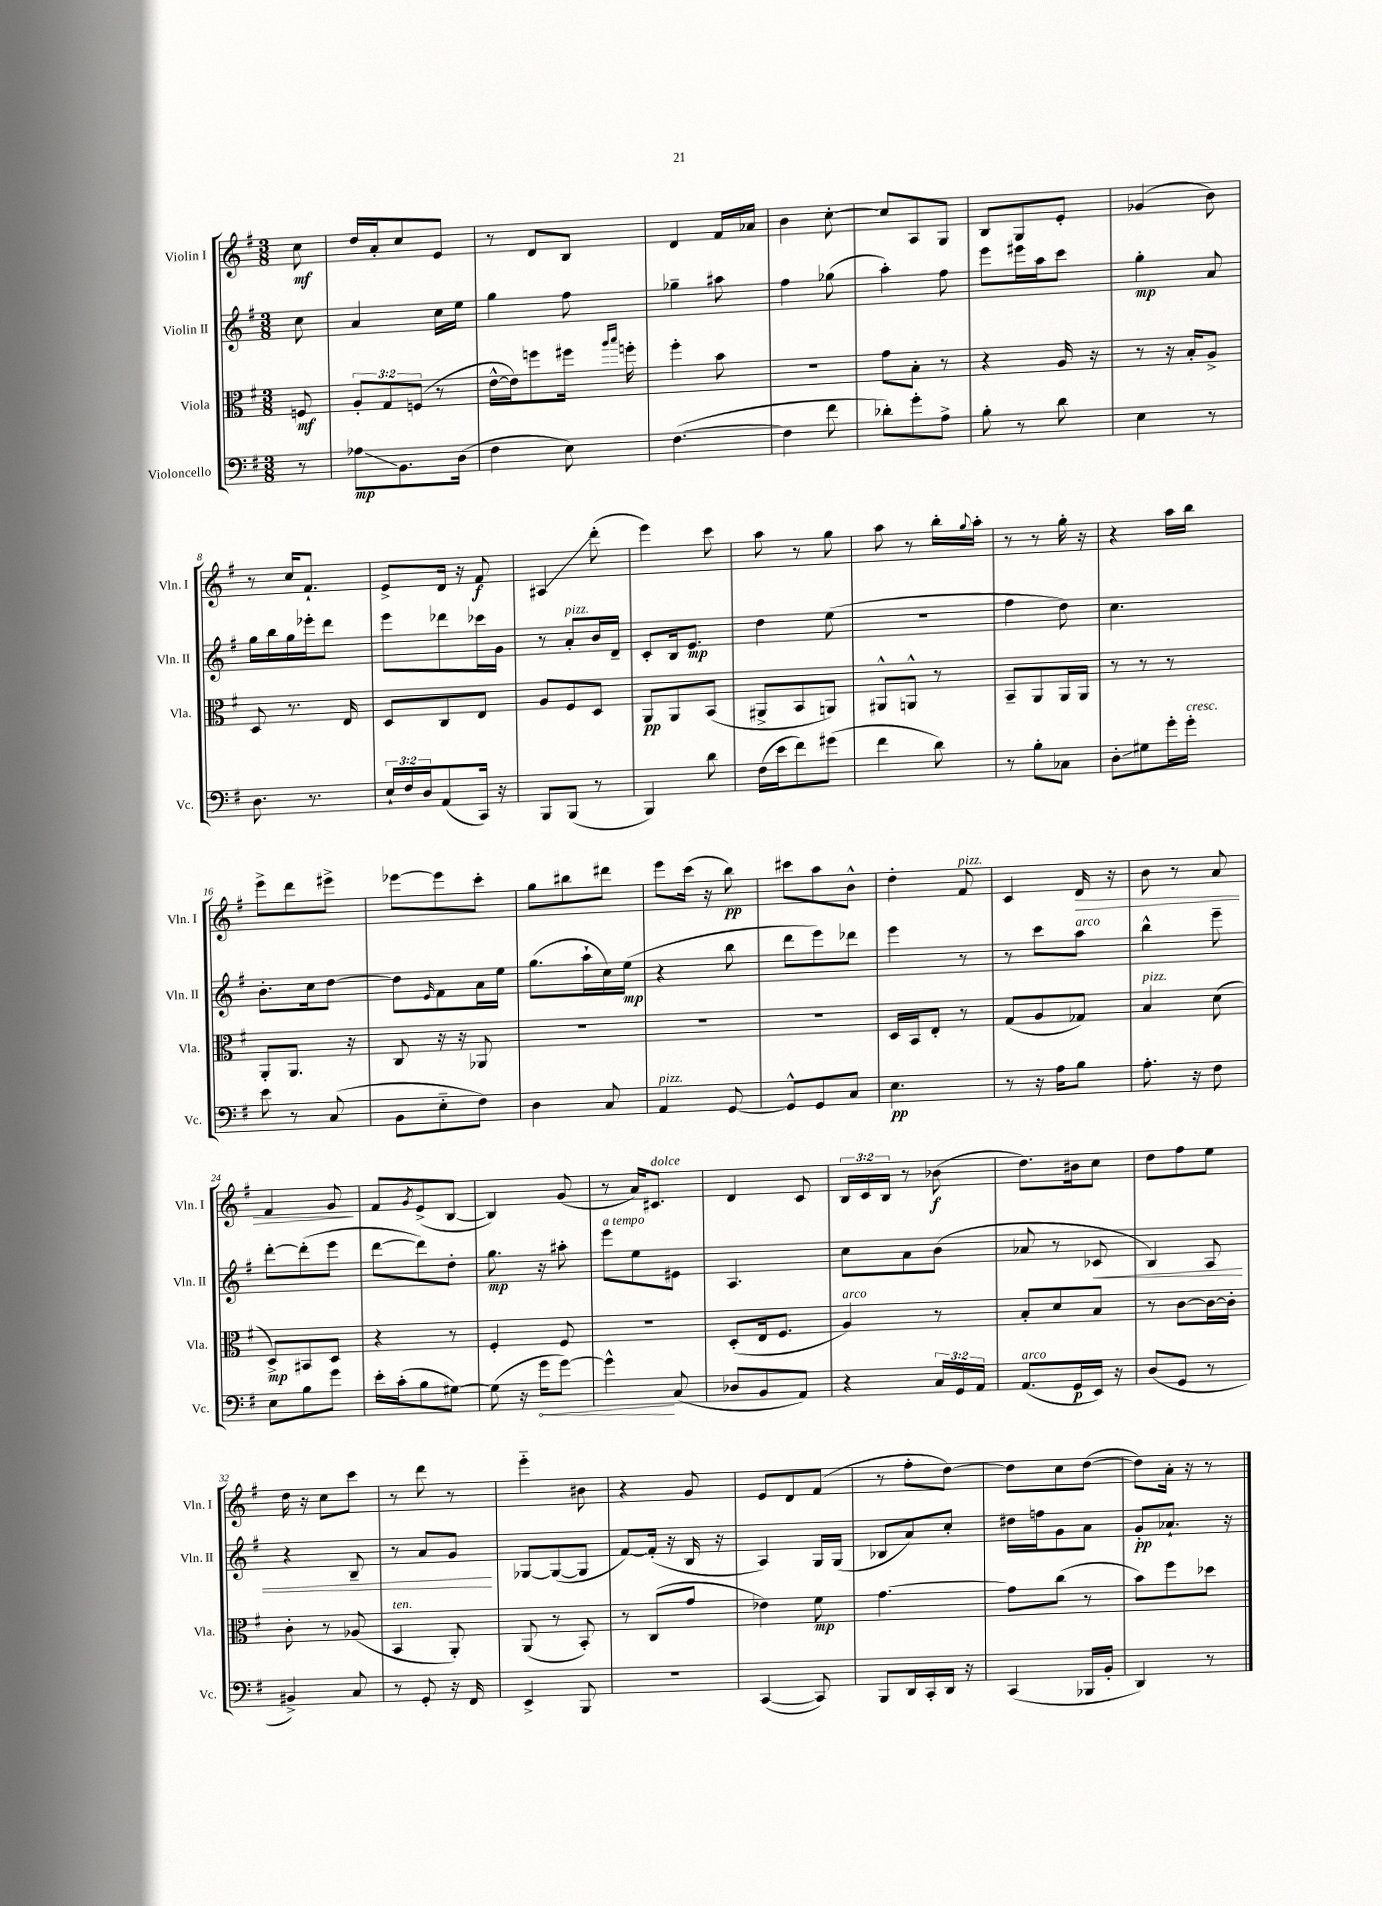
<<
\new StaffGroup <<
\new Staff = "s0" \with { instrumentName = "Violin I" shortInstrumentName = "Vln. I" } {
    \clef treble \key g \major \numericTimeSignature \time 3/8 \override Staff.TupletNumber.text = #tuplet-number::calc-fraction-text \partial 8
    c''8\mf |
    d''16 a'16-. c''8 e'8 |
    r8 d'8 b8 |
    d'4 fis'16 aes'16 |
    b'4 c''8~-. |
    c''8 a8 g8 |
    b8 g8 e'8-. |
    ges'4( b'8) |
    r8 c''16 fis'8.-! |
    e'8-> d'16 r16 fis'8\f |
    ais4\glissando d'''8-.( |
    e'''4) c'''8 |
    a''8 r8 g''8 |
    a''8 r8 b''16-. \appoggiatura { g''8 } a''16-. |
    r8 r8 g''16-. r16 |
    r4 a''16 b''16 |
    e'''8-> d'''8 eis'''8-> |
    ees'''8~ ees'''8 c'''8-. |
    g''8 bis''8 dis'''8 |
    e'''8 c'''16( r16 b''8\pp) |
    cis'''8 a''8 b'8-^ |
    d''4-. fis'8^\markup { \italic "pizz." } |
    c'4 d'16\> r16 |
    b'8 r8 a'8 |
    fis'4 g'8\! |
    fis'8 \acciaccatura { g'8 } e'8->( b8~ |
    b4) g'8( |
    r8 a'16) cis'8.^\markup { \italic "dolce" } |
    d'4 c'8 |
    \tuplet 3/2 { b16 c'16 b16 } r8 bes'8\f( |
    d''8.) bis'16 c''8 |
    d''8 fis''8 e''8 |
    d''16 r16 c''8 c'''8 |
    r8 d'''8 r8 |
    e'''4-_ bis'8 |
    r4 g'8 |
    e'8 d'8 fis'8( |
    r8 fis''8-. d''8~) |
    d''8 c''8 d''8~( |
    d''8) a'16-. r16 r8 \bar "|." |
}
\new Staff = "s1" \with { instrumentName = "Violin II" shortInstrumentName = "Vln. II" } {
    \clef treble \key g \major \numericTimeSignature \time 3/8 \partial 8
    c''8 |
    a'4 c''16 e''16 |
    g''4 fis''8 |
    ges''4-- ais''8 |
    fis''4 ges''8( |
    a''4-.) fis''8 |
    e'''8 eis'''16 a''16 c'''8 |
    g''4-.\mp a'8 |
    g''16 b''16 g''16 ees'''16-. d'''8 |
    e'''8 des'''8 ces'''16 g'16 |
    r8 a'8-.^\markup { \italic "pizz." } b'16 d'16-- |
    c'8-. b16 e'8.\mp |
    d''4 e''8( |
    R4. |
    fis''4 d''8) |
    c''4. |
    b'8.-. c''16 d''8~ |
    d''8 \grace { e'16 } fis'8 a'16 e''16 |
    g''8.( a''16-! c''16) e''16\mp( |
    r4 b''8 |
    d'''8 e'''8) des'''8 |
    e'''4 r8 |
    r8 c'''8 a''8^\markup { \italic "arco" } |
    b''4-^ e'''8-- |
    d'''8~-. d'''8-.( e'''8 |
    d'''8~ d'''8) d''8-. |
    g''8.\mp r16 ais''8-. |
    e'''8^\markup { \italic "a tempo" } e''8 eis'8 |
    a4. |
    c''8 a'8 b'8( |
    aes'8 r8 ces'8\< |
    b4) a8 |
    r4 b8-- |
    r8 a'8 g'8\! |
    ges8~ ges8~( ges8 |
    fis'8~) fis'16-.( r16 b16 r16 |
    a4) g16 g16( |
    bes8 a'8) c''8-. |
    dis''16 f''16 g'8 a'8 |
    g'8-.\pp aes'8.-! r16 \bar "|." |
}
\new Staff = "s2" \with { instrumentName = "Viola" shortInstrumentName = "Vla." } {
    \clef alto \key g \major \numericTimeSignature \time 3/8 \override Staff.TupletNumber.text = #tuplet-number::calc-fraction-text \partial 8
    f8\mf |
    \tuplet 3/2 { a8-. g8 f8( } r8 |
    e'16~-^ e'16) f''8 fis''16 \grace { a''16 b''16 } f''16-. |
    fis''4-. b'8 |
    R4. |
    g'8 b8-. r8 |
    r4 a16 r16 |
    r8 r16 b16-. a8-> |
    d8 r8. e16 |
    d8 c8 e8 |
    a8 fis8 d8 |
    a,8\pp a,8 b,8( |
    ais,8-> b,8 a,8) |
    ais,8-^ a,8-^ r8 |
    b,8-- a,8 a,16 a,16 |
    r8 r8 r8 |
    a,8-. a,8. r16 |
    c8 r16 r16 aes,8 |
    R4. |
    R4. |
    R4. |
    d16 b,16 e8-. r8 |
    g8( a8 ges8) |
    b4^\markup { \italic "pizz." } d'8( |
    d8->\mp) bis,8 d8 |
    r4 r8 |
    fis4-. fis8 |
    R4. |
    d8-.( e16 fis8. |
    a4^\markup { \italic "arco" }) r8 |
    b8-. d'8 b8 |
    r8 c'8~ c'16~ c'16-. |
    c'8-. r8 aes8( |
    b,4^\markup { \italic "ten." } a,8-.) |
    a,8( r8 b,8-.) |
    r8 c8( g'8 |
    ees'4) fis'8\mp |
    g'4.~ |
    g'8 c''8( r8 |
    b'8) fis''8 des''8 \bar "|." |
}
\new Staff = "s3" \with { instrumentName = "Violoncello" shortInstrumentName = "Vc." } {
    \clef bass \key g \major \numericTimeSignature \time 3/8 \override Staff.TupletNumber.text = #tuplet-number::calc-fraction-text \partial 8
    r8 |
    aes8\glissando\mp b,8. d16( |
    fis4 e8) |
    fis4.~( |
    fis4 fis'8 |
    des'8-.) g'8-. a8-> |
    b8-. r8 d'8 |
    e4 r8 |
    d8. r8. |
    \tuplet 3/2 { e16-! fis16 d16 } a,8( c,16) r16 |
    b,,8 b,,8( r8 |
    b,,4) d'8 |
    fis16( e'16 fis'8) gis'8( |
    fis'4 d'8) |
    r8 b8-. ces8 |
    d8-.\glissando gis8 g'16-. g'16-.^\markup { \italic "cresc." } |
    e'8 r8 c8( |
    b,8 e8-_ fis8) |
    d4 c8 |
    a,4^\markup { \italic "pizz." } g,8~ |
    g,8-^ g,8 c8 |
    e4.\pp |
    r8 r16 a16 b8 |
    a8.-. r16 fis8 |
    e8 b8 g'8 |
    e'16-. c'16-.( b8 gis8~) |
    gis8( r16 \once \override Hairpin.circled-tip = ##t g'16\< g'8~) |
    g'4-^\! c8( |
    des8 b,8 a,8) |
    r4 \tuplet 3/2 { c16 g,16 a,16 } |
    a,8.^\markup { \italic "arco" }( g,16\p e,16) r16 |
    d8( g,8 r8 |
    bis,4->) c8 |
    r8 g,8-. r16 fis,16 |
    e,4-> b,,8 |
    r4. |
    c,4~( c,8) |
    b,,8 d,16 c,16-. d,16 r16 |
    c,4( bes,,16 b,16-. |
    d,4) r8 \bar "|." |
}
>>
>>
